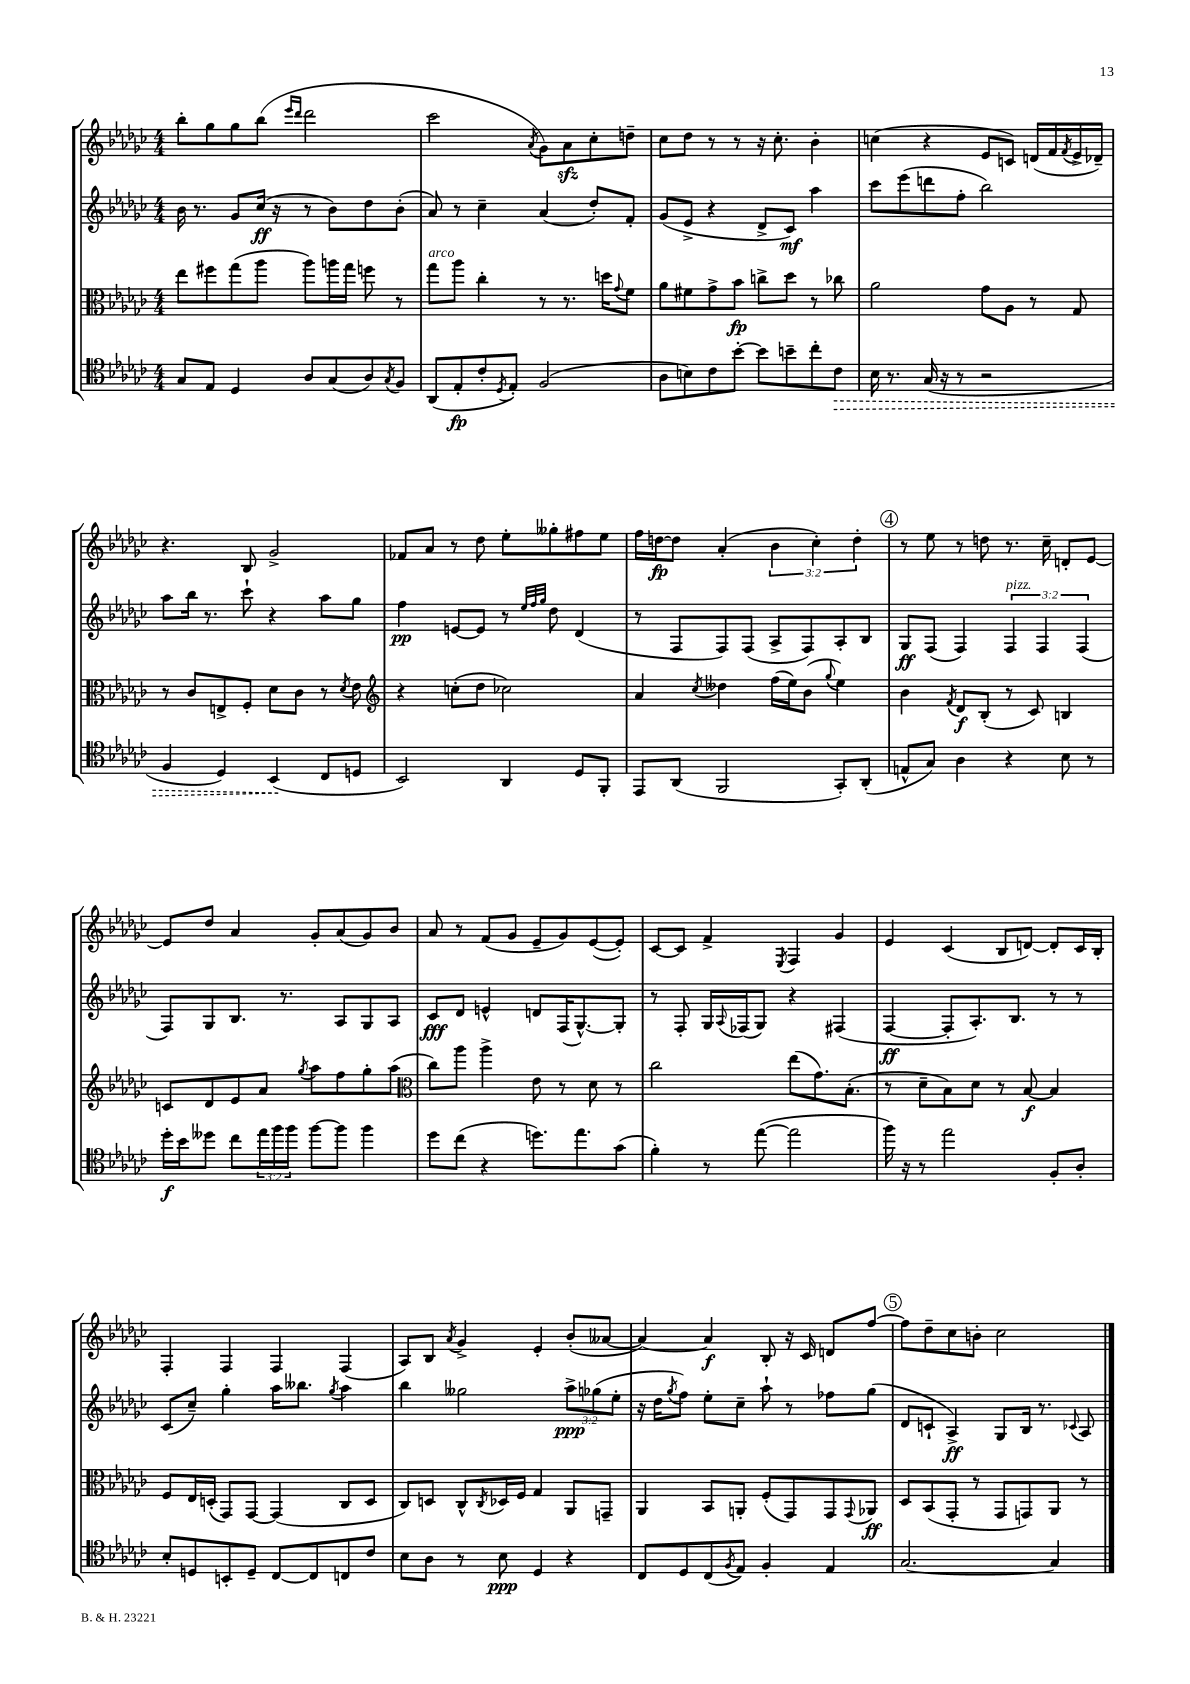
<<
\new StaffGroup <<
\new Staff = "s0" {
    \clef treble \key ges \major \numericTimeSignature \time 4/4 \override Staff.TupletNumber.text = #tuplet-number::calc-fraction-text
    bes''8-. ges''8 ges''8 bes''8( \grace { ees'''16 des'''16 } des'''2 |
    ces'''2 \acciaccatura { aes'8 } ges'8) aes'8\sfz ces''8-. d''8-- |
    ces''8 des''8 r8 r8 r16 ces''8.-. bes'4-. |
    c''4( r4 ees'8 c'8) d'16( f'16 \acciaccatura { f'8 } ees'16-> des'16--) |
    r4. bes8 ges'2-> |
    fes'8 aes'8 r8 des''8 ees''8-. geses''8-. fis''8 ees''8 |
    f''16 d''16~\fp d''8 aes'4-.( \tuplet 3/2 { bes'4 ces''4-.) d''4-. } |
    \mark \markup { \circle "4" } r8 ees''8 r8 d''8 r8. ces''16-- d'8-. ees'8~ |
    ees'8 des''8 aes'4 ges'8-. aes'8( ges'8) bes'8 |
    aes'8 r8 f'8( ges'8 ees'8-- ges'8) ees'8~( ees'8-.) |
    ces'8~ ces'8 f'4-> \acciaccatura { ees8 } f4 ges'4 |
    ees'4 ces'4( bes8 d'8~) d'8-. ces'16 bes16-. |
    f4-. f4 f4 f4( |
    aes8) bes8 \acciaccatura { aes'8 } ges'4-> ees'4-. bes'8-.( aeses'8~ |
    aeses'4~) aeses'4\f bes8-. r16 ces'16 d'8 f''8~ |
    \mark \markup { \circle "5" } f''8 des''8-- ces''8 b'8-. ces''2 \bar "|." |
}
\new Staff = "s1" {
    \clef treble \key ges \major \numericTimeSignature \time 4/4 \override Staff.TupletNumber.text = #tuplet-number::calc-fraction-text
    bes'16 r8. ges'8 ces''16\ff( r16 r8 bes'8) des''8 bes'8-.( |
    aes'8) r8 ces''4-- aes'4( des''8-.) f'8-. |
    ges'8( ees'8-> r4 des'8-> ces'8\mf) aes''4 |
    ces'''8 ees'''8( d'''8 f''8-. bes''2) |
    aes''8 bes''16 r8. ces'''8-! r4 aes''8 ges''8 |
    f''4\pp e'8~ e'8 r8 \grace { ees''32 f''32 ges''32 } des''8 des'4( |
    r8 f8 f8) f8( aes8-> f8) aes8-. bes8 |
    \mark \markup { \circle "4" } ges8\ff f8( f4) \tuplet 3/2 { f4^\markup { \italic "pizz." } f4 f4( } |
    f8) ges8 bes8. r8. aes8 ges8 aes8 |
    ces'8\fff des'8 e'4-^ d'8 f16( ges8.~-^) ges8-. |
    r8 f8-. ges16 \appoggiatura { aes8 } fes16( ges8) r4 fis4( |
    f4~\ff f8-. aes8.-.) bes8. r8 r8 |
    ces'8( ces''8--) ges''4-. aes''16 beses''8. \acciaccatura { ges''8 } aes''4 |
    bes''4 geses''2 \tuplet 3/2 { aes''8->\ppp ges''8( ees''8-. } |
    r16 des''16 \acciaccatura { ges''8 } f''8) ees''8-. ces''8-- aes''8-! r8 fes''8 ges''8( |
    \mark \markup { \circle "5" } des'8 c'8-! aes4->\ff) ges8 bes16 r8. \appoggiatura { ces'8 } aes8 \bar "|." |
}
\new Staff = "s2" {
    \clef alto \key ges \major \numericTimeSignature \time 4/4
    ees''8 fis''8 ges''8( aes''8 aes''8) a''16 ges''16 f''8 r8 |
    ges''8^\markup { \italic "arco" } aes''8 ces''4-. r8 r8. d''16 \appoggiatura { ges'8 } f'8 |
    aes'8 fis'8 ges'8-> bes'8\fp c''8-> des''8 r8 ces''8 |
    aes'2 ges'8 aes8 r8 ges8 |
    r8 ces'8 e8-> f8-. des'8 ces'8 r8 \acciaccatura { des'8 } ees'8 |
    \clef treble r4 c''8-.( des''8 ces''2) |
    aes'4 \acciaccatura { ces''8 } deses''4 f''16( ees''16) bes'8( \appoggiatura { ges''8 } ees''4) |
    \mark \markup { \circle "4" } bes'4 \acciaccatura { f'8 } des'8\f bes8-.( r8 ces'8) b4 |
    c'8 des'8 ees'8 aes'8 \acciaccatura { ges''8 } aes''8 f''8 ges''8-. aes''8( |
    \clef alto ces''8) aes''8 aes''4-> ees'8 r8 des'8 r8 |
    ces''2 ees''8( ges'8.) bes8.-.( |
    r8 des'8-- bes8) des'8 r8 bes8~\f bes4 |
    f8 ees16 d16-.( ges,8) ges,8~ ges,4( ces8 d8 |
    ces8) d8 ces8-^ \acciaccatura { ces8 } des16 f16 ges4 aes,8 g,8-- |
    aes,4 bes,8 a,8-. f8-.( ges,8) ges,8 \appoggiatura { ges,8 } aes,8\ff |
    \mark \markup { \circle "5" } des8 bes,8( ges,8-. r8 ges,8 g,8) aes,8 r8 \bar "|." |
}
\new Staff = "s3" {
    \clef tenor \key ges \major \numericTimeSignature \time 4/4 \override Staff.TupletNumber.text = #tuplet-number::calc-fraction-text
    ges8 ees8 des4 aes8 ges8( aes8) \acciaccatura { ges8 } f8 |
    aes,8( ees8-.\fp ces'8-. \acciaccatura { des8 } ees8-.) f2( |
    aes8 b8) ces'8 bes'8~-. bes'8 b'8-- ces''8-. \once \override Hairpin.style = #'dashed-line ces'8\> |
    bes16 r8. ges16( r16 r8 r2 |
    f4 des4) bes,4\!( ces8 d8 |
    bes,2) aes,4 des8 f,8-. |
    ees,8 aes,8( f,2 ges,8-.) aes,8-.( |
    \mark \markup { \circle "4" } e8-^ ges8) aes4 r4 bes8 r8 |
    des''16-.\f bes'16 deses''8 ces''8 \tuplet 3/2 { ees''16 f''16 f''16 } f''8~ f''8 f''4 |
    des''8 ces''8( r4 d''8.) ees''8. ges'8( |
    f'4-.) r8 ees''8~( ees''2 |
    f''16) r16 r8 ees''2 f8-. aes8-. |
    bes8-. d8 b,8-. d8-- ces8~ ces8 c8 ces'8 |
    bes8 aes8 r8 bes8\ppp des4 r4 |
    ces8 des8 ces8( \acciaccatura { f8 } ees8) f4-. ees4 |
    \mark \markup { \circle "5" } ges2.~ ges4 \bar "|." |
}
>>
>>
\layout { \context { \Score \remove "Bar_number_engraver" } }
